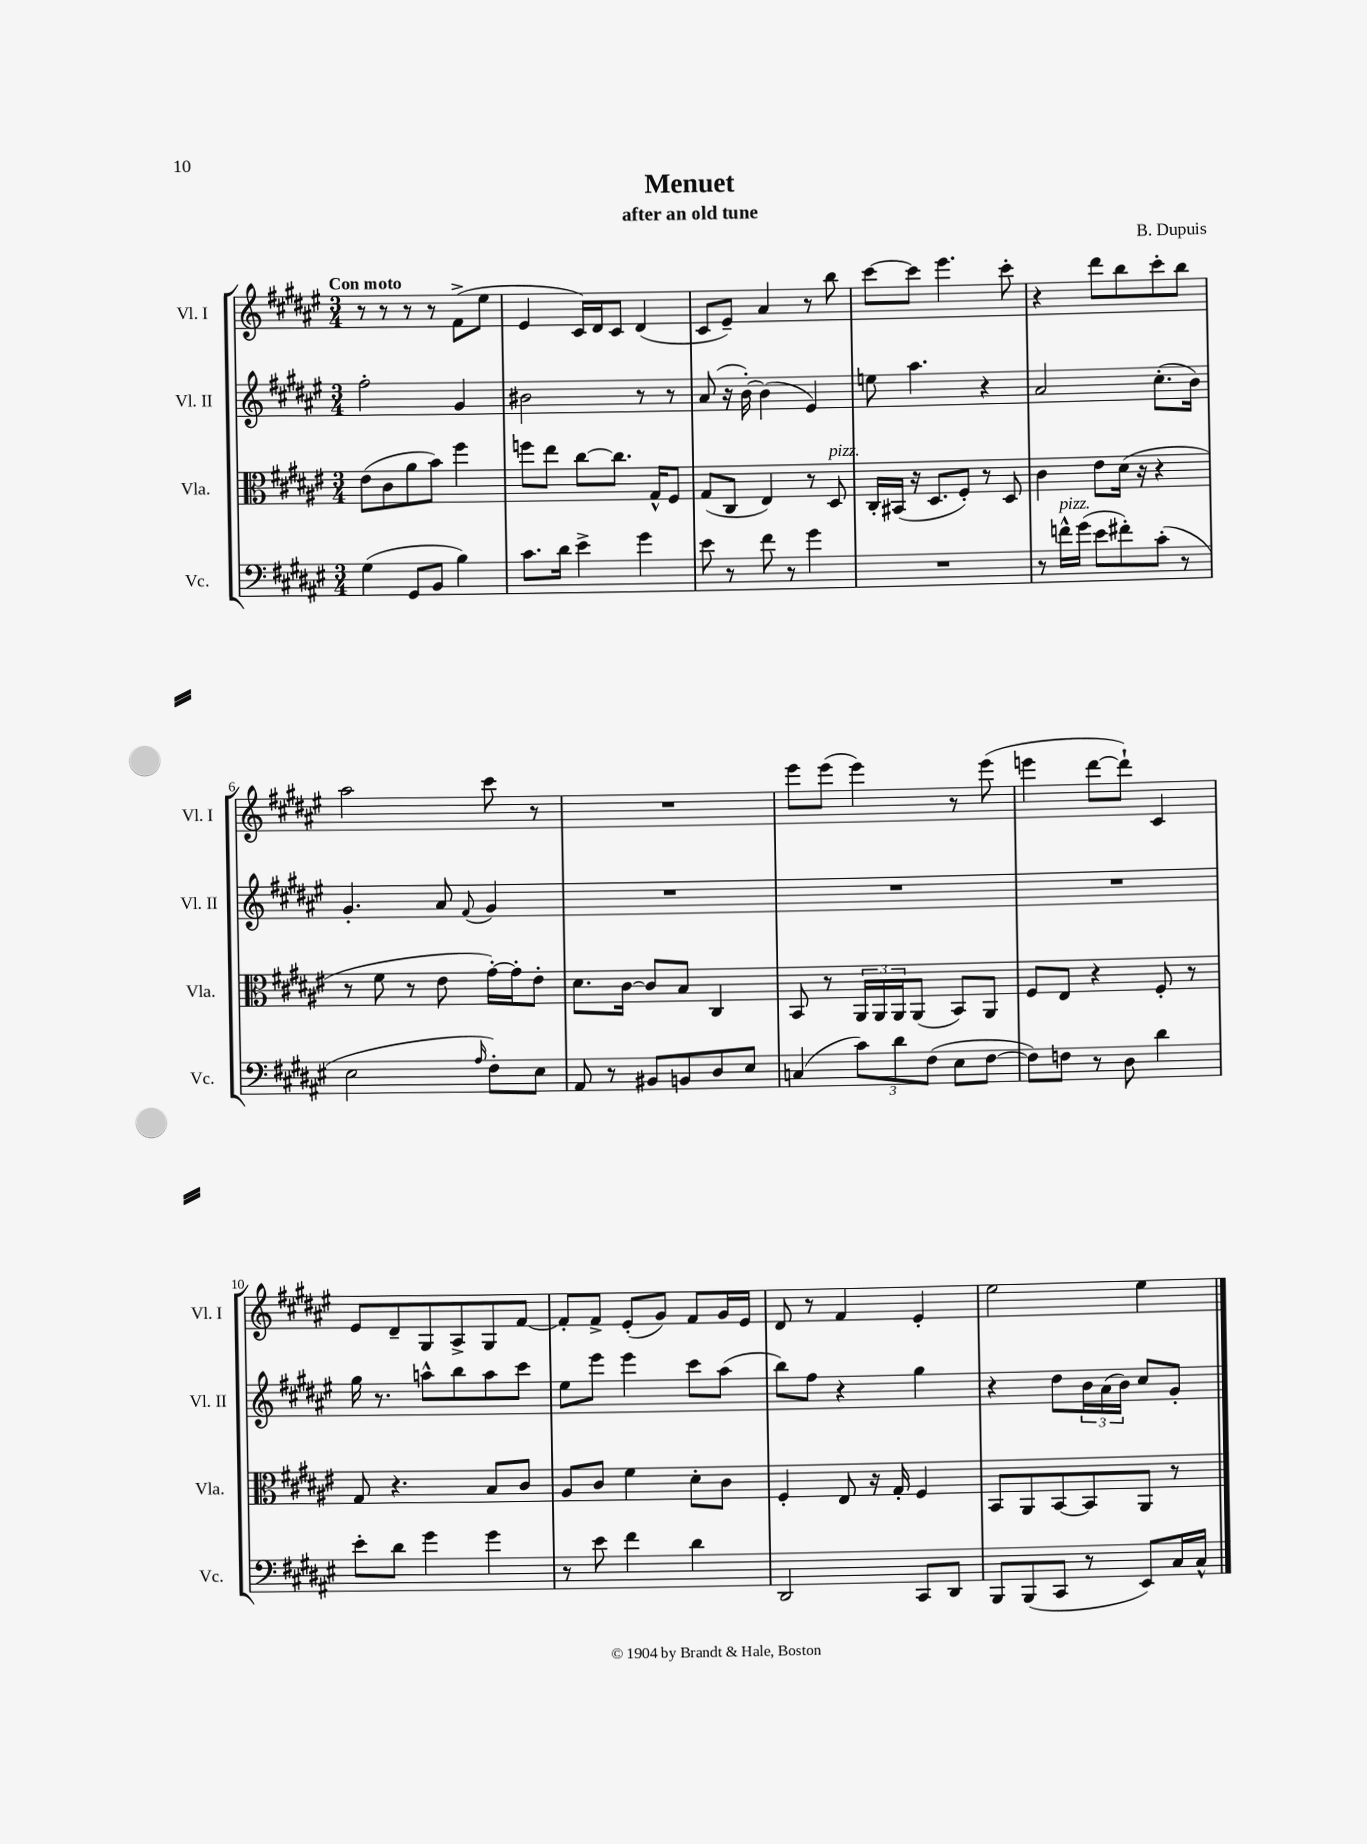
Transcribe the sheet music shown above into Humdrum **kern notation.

**kern	**kern	**kern	**kern
*staff4	*staff3	*staff2	*staff1
*clefF4	*clefC3	*clefG2	*clefG2
*k[f#c#g#d#a#e#]	*k[f#c#g#d#a#e#]	*k[f#c#g#d#a#e#]	*k[f#c#g#d#a#e#]
*M3/4	*M3/4	*M3/4	*M3/4
(4G#	(8e#	2ff#'	8r
.	8c#	.	8r
8GG#	8a#	.	8r
8BB	8b)	.	8r
4B)	4ff#	4g#	(8f#^
.	.	.	8ee#
=	=	=	=
8.c#	8ff	2b#	4e#
.	8ee#	.	.
16d#	.	.	.
4e#^	[8cc#	.	16c#)
.	.	.	16d#
.	8.cc#]	.	8c#
4g#	.	8r	(4d#
.	16G#^^	.	.
.	8F#	8r	.
=	=	=	=
8e#	(8G#	(8a#	8c#
8r	8C#	16r	8e#~)
.	.	[16b')	.
8f#	4E#)	(4b]	4a#
8r	.	.	.
4g#	8r	4e#)	8r
.	8D#	.	8bb
=	=	=	=
2.r	16C#'	8ee	[8ccc#
.	(16BB#	.	.
.	16r	4.aa#	8ccc#]
.	8.D#	.	.
.	.	.	4.eee#
.	8F#')	.	.
.	8r	4r	.
.	8D#	.	8ccc#'
=	=	=	=
8r	4c#	2a#	4r
16f^^	.	.	.
(16g#	.	.	.
8e#	8e#	.	8ddd#
8f#')	(16d#	.	8bb
.	16r	.	.
(8c#'	4r	(8.cc#'	8ccc#'
8r	.	.	8bb
.	.	16b)	.
=	=	=	=
2E#	8r	4.g#'	2aa#
.	8f#	.	.
.	8r	.	.
.	8e#	8a#	.
16qqA#	.	8qqf#	.
8F#')	[16g#')	4g#	8ccc#
.	16g#']	.	.
8E#	8e#'	.	8r
=	=	=	=
8AA#	8.d#	2.r	2.r
8r	.	.	.
.	[16c#	.	.
8BB#	8c#]	.	.
8BB	8B	.	.
8D#	4C#	.	.
8E#	.	.	.
=	=	=	=
(4C	8BB	2.r	8eee#
.	8r	.	(8eee#
12c#)	24AA#	.	4eee#)
.	24AA#	.	.
12d#	24AA#	.	.
.	(8AA#	.	.
(12F#	.	.	.
8E#	8BB)	.	8r
[8F#	8AA#	.	(8eee#
=	=	=	=
8F#])	8F#	2.r	4eee
8F	8E#	.	.
8r	4r	.	[8ddd#
8D#	.	.	8ddd#`])
4d#	8F#'	.	4c#
.	8r	.	.
=	=	=	=
8e#'	8G#	16gg#	8e#
.	.	8.r	.
8d#	4.r	.	8d#~
4g#	.	8aa^^	8G#
.	.	8bb	8A#^
4g#	8B	8aa	8G#
.	8c#	8ccc#	[8f#
=	=	=	=
8r	8A#	8ee#	8f#']
8e#	8c#	8eee#	8f#^
4f#	4f#	4eee#	(8e#'
.	.	.	8g#)
4d#	8d#'	8ccc#	8f#
.	8c#	(8aa#	16g#
.	.	.	16e#
=	=	=	=
2DD#	4F#'	8bb)	8d#
.	.	8ff#	8r
.	8E#	4r	4f#
.	16r	.	.
.	16G#'	.	.
8CC#	4F#	4gg#	4e#'
8DD#	.	.	.
=	=	=	=
8BBB	8BB	4r	2ee#
(8BBB	8AA#	.	.
8CC#	[8BB	8dd#	.
8r	8BB]	24b	.
.	.	(24a#	.
.	.	24b)	.
8EE#)	8AA#	8cc#	4ee#
16C#	8r	8g#'	.
16C#^^	.	.	.
==	==	==	==
*-	*-	*-	*-
